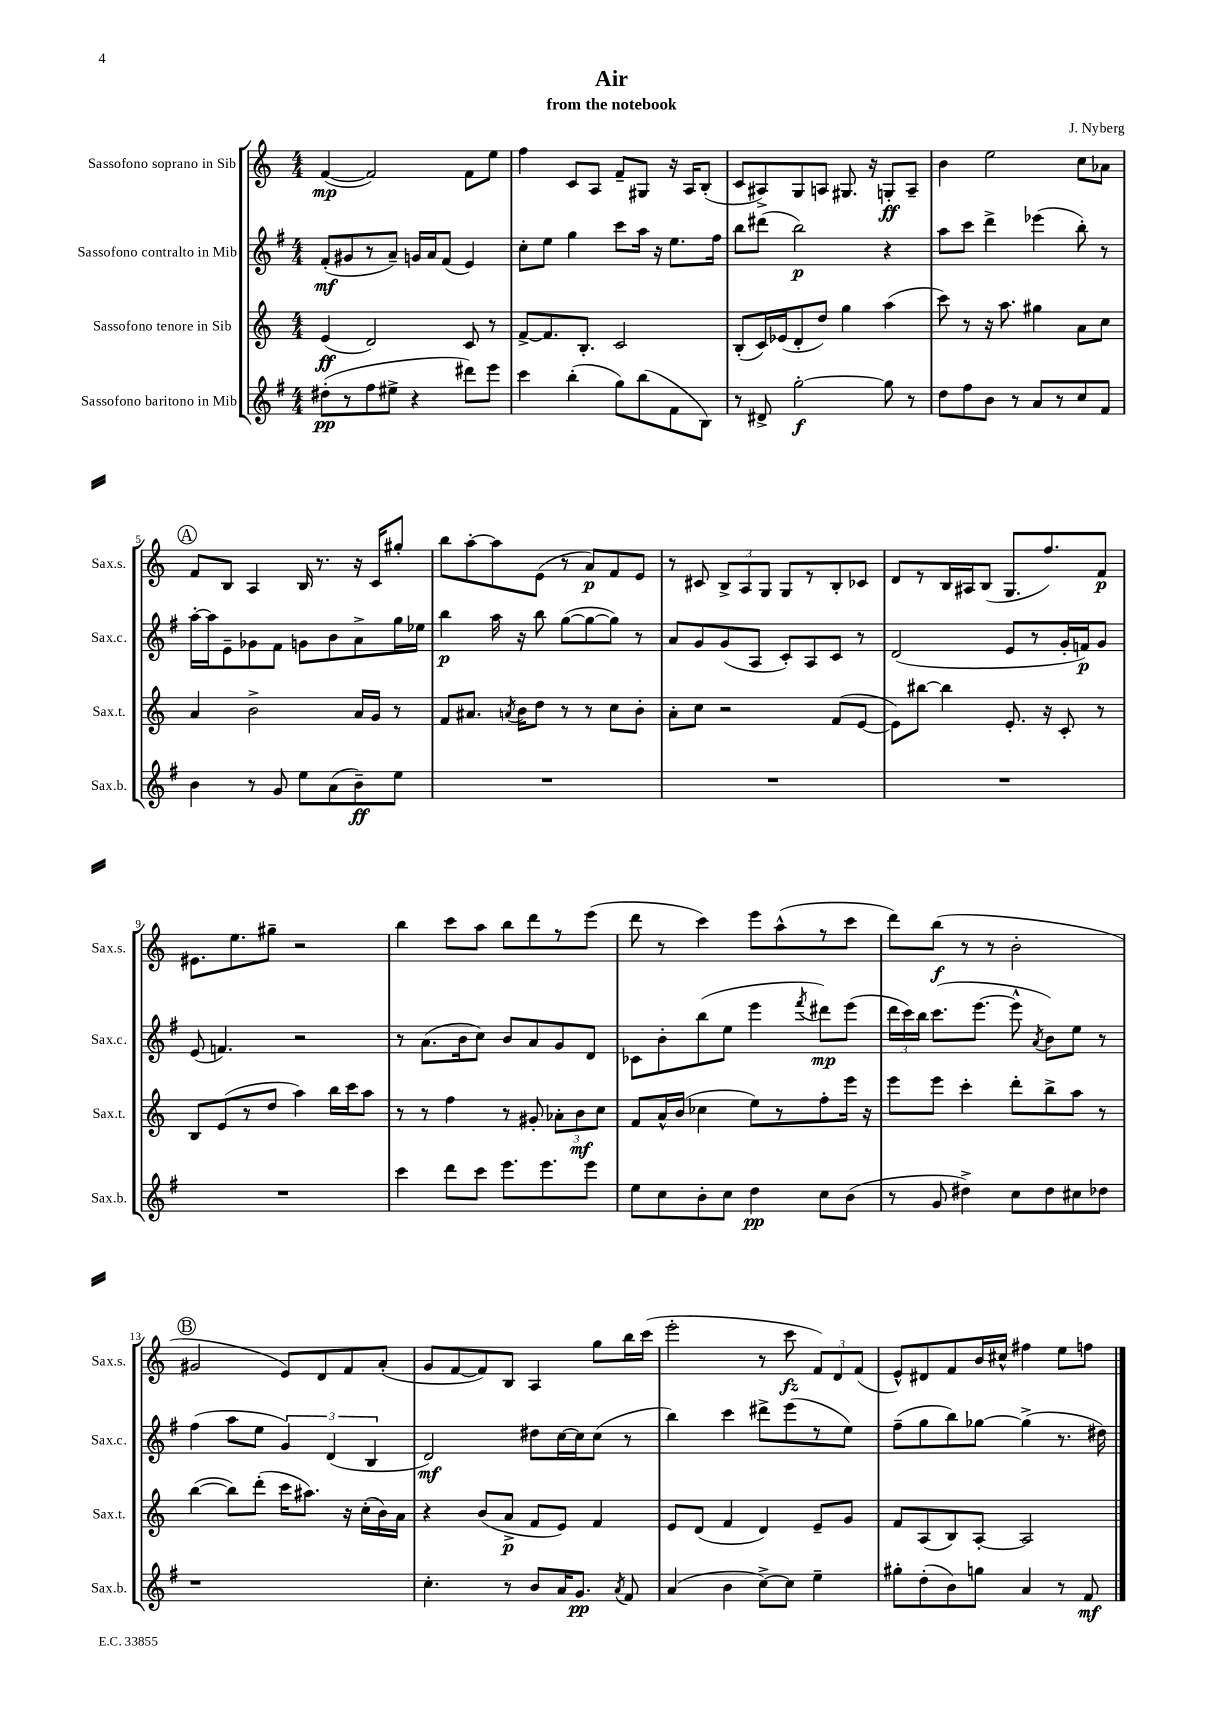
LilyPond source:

\header { title = "Air" composer = "J. Nyberg" subtitle = "from the notebook" }
<<
\new StaffGroup <<
\new Staff = "s0" \with { instrumentName = "Sassofono soprano in Sib" shortInstrumentName = "Sax.s." } {
    \clef treble \key c \major \numericTimeSignature \time 4/4
    \autoBeamOff f'4~\mp( f'2) f'8[ e''8] |
    f''4 c'8[ a8] f'8[-- gis8] r16 a16[ b8]-.( |
    c'8[ ais8->) g8 a8] gis8. r16 g8[-.\ff a8]-- |
    b'4 e''2 c''8[ aes'8] |
    \mark \markup { \circle "A" } f'8[ b8] a4 b16 r8. r16 c'16[ gis''8]-. |
    b''8[ a''8~-. a''8 e'8]( r8 a'8[\p) f'8 e'8] |
    r8 cis'8 \tuplet 3/2 { b8[-> a8 g8] } g8[ r8 b8-. ces'8] |
    d'8[ r8 b16 ais16 b8]( g8.[ f''8.) f'8]\p |
    eis'8.[ e''8. gis''8]-- r2 |
    b''4 c'''8[ a''8] b''8[ d'''8 r8 e'''8]( |
    d'''8 r8 c'''4) e'''8[ a''8-^( r8 c'''8] |
    d'''8[) b''8]\f( r8 r8 b'2-. |
    \mark \markup { \circle "B" } gis'2 e'8[) d'8 f'8 a'8]-.( |
    g'8[ f'8~ f'8) b8] a4 g''8[ b''16 c'''16]( |
    e'''2-. r8 c'''8\fz \tuplet 3/2 { f'8[) d'8 f'8]( } |
    e'8[-^) dis'8 f'8 b'16 cis''16]-^ fis''4 e''8[ f''8] \bar "|." |
}
\new Staff = "s1" \with { instrumentName = "Sassofono contralto in Mib" shortInstrumentName = "Sax.c." } {
    \clef treble \key g \major \numericTimeSignature \time 4/4
    \autoBeamOff fis'8[-.\mf( gis'8 r8 a'8]--) g'16[ a'16 fis'8]( e'4) |
    c''8[-. e''8] g''4 c'''8[ a''16] r16 e''8.[ fis''16] |
    b''8[ dis'''8]( b''2\p) r4 |
    a''8[ c'''8] d'''4-> ees'''4( b''8-.) r8 |
    \mark \markup { \circle "A" } a''16[~-. a''16 e'8-- ges'8 fis'8] g'8[ b'8 a'8-> g''16 ees''16] |
    b''4\p a''16 r16 b''8 g''8[~( g''8~ g''8]) r8 |
    a'8[ g'8 g'8( a8] c'8[-.) a8 c'8] r8 |
    d'2( e'8[ r8 g'16-. f'16\p) g'8] |
    e'8( f'4.) r2 |
    r8 a'8.[( b'16 c''8]) b'8[ a'8 g'8 d'8] |
    ces'8[ b'8-. b''8( e''8] e'''4 \acciaccatura { fis'''8 } dis'''8[\mp) e'''8]( |
    \tuplet 3/2 { d'''16[ c'''16) b''16] } c'''8.[( e'''8.]~ e'''8-^ \acciaccatura { a'8 } b'8[) e''8] r8 |
    \mark \markup { \circle "B" } fis''4( a''8[ e''8] \tuplet 3/2 { g'4) d'4( b4 } |
    d'2\mf) dis''8[ c''16~ c''16 c''8]( r8 |
    b''4) c'''4 dis'''8[-> e'''8( r8 e''8]) |
    fis''8[--( g''8 b''8) ges''8]~ ges''4->( r8. dis''16) \bar "|." |
}
\new Staff = "s2" \with { instrumentName = "Sassofono tenore in Sib" shortInstrumentName = "Sax.t." } {
    \clef treble \key c \major \numericTimeSignature \time 4/4
    \autoBeamOff e'4\ff( d'2) c'8 r8 |
    f'8[~-> f'8. b8.]-. c'2 |
    b8[-.( c'16) ees'16( d'8-. d''8]) g''4 a''4( |
    c'''8) r8 r16 a''8. gis''4 a'8[ c''8] |
    \mark \markup { \circle "A" } a'4 b'2-> a'16[ g'16] r8 |
    f'8[ ais'8.] \acciaccatura { a'8 } b'16[ d''8] r8 r8 c''8[ b'8]-. |
    a'8[-. c''8] r2 f'8[( e'8]~ |
    e'8[) bis''8]~ bis''4 e'8.-. r16 c'8-. r8 |
    b8[ e'8( r8 d''8] a''4) b''16[ c'''16 a''8] |
    r8 r8 f''4 r8 gis'8-. \tuplet 3/2 { aes'8[-. b'8\mf c''8] } |
    f'8[ a'16-^ b'16]( ces''4 e''8[) r8 f''8-. e'''16] r16 |
    e'''8[ e'''8] c'''4-. d'''8[-. b''8-> a''8] r8 |
    \mark \markup { \circle "B" } b''4~( b''8[) d'''8]-.( c'''16[ ais''8.]) r16 c''16[-.( b'16) a'16] |
    r4 b'8[( a'8]->\p f'8[ e'8]) f'4 |
    e'8[ d'8]( f'4 d'4) e'8[-- g'8] |
    f'8[ a8( b8) a8]~-. a2 \bar "|." |
}
\new Staff = "s3" \with { instrumentName = "Sassofono baritono in Mib" shortInstrumentName = "Sax.b." } {
    \clef treble \key g \major \numericTimeSignature \time 4/4
    \autoBeamOff dis''8[-.\pp( r8 fis''8 eis''8]-> r4 dis'''8[) e'''8] |
    c'''4 b''4-.( g''8[) b''8( fis'8 b8]) |
    r8 dis'8-> g''2~-.\f g''8 r8 |
    d''8[ fis''8 b'8] r8 a'8[ r8 c''8 fis'8] |
    \mark \markup { \circle "A" } b'4 r8 g'8 e''8[ a'8( b'8--\ff) e''8] |
    R1 |
    R1 |
    R1 |
    R1 |
    c'''4 d'''8[ c'''8] e'''8.[ e'''8. e'''8] |
    e''8[ c''8 b'8-. c''8] d''4\pp c''8[ b'8]( |
    r8 g'8 dis''4->) c''8[ dis''8 cis''8 des''8] |
    \mark \markup { \circle "B" } r1 |
    c''4.-. r8 b'8[ a'16 g'8.]\pp \acciaccatura { a'8 } fis'8 |
    a'4( b'4 c''8[~->) c''8] e''4-- |
    gis''8[-. d''8-.( b'8) g''8] a'4 r8 fis'8\mf \bar "|." |
}
>>
>>
